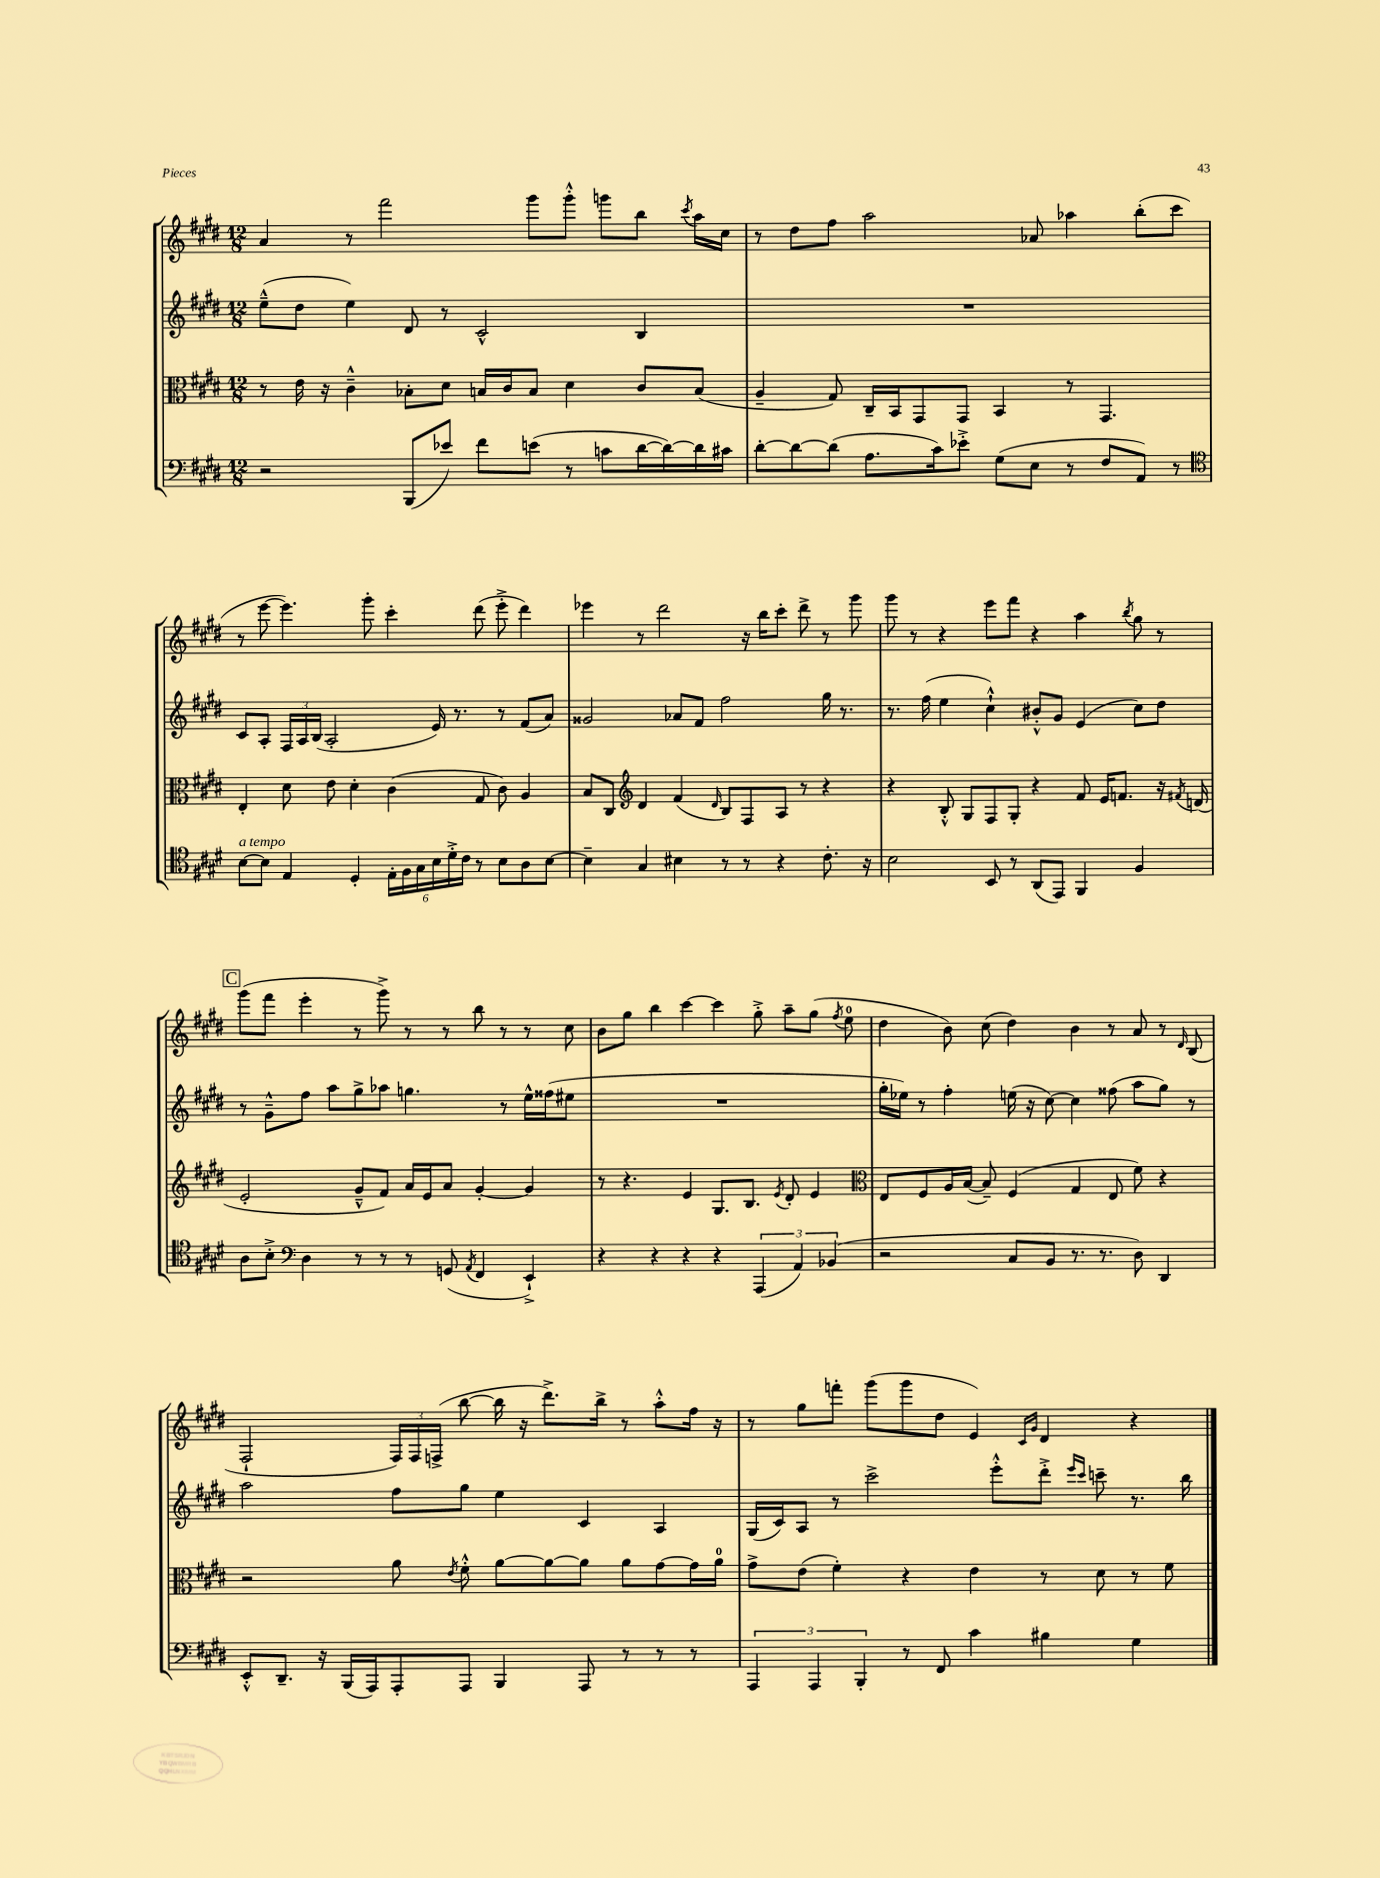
<<
\new StaffGroup <<
\new Staff = "s0" {
    \clef treble \key e \major \numericTimeSignature \time 12/8
    \autoBeamOff a'4 r8 fis'''2 gis'''8[ gis'''8]-.-^ g'''8[ b''8] \acciaccatura { cis'''8 } a''16[ cis''16] |
    r8 dis''8[ fis''8] a''2 aes'8 aes''4 b''8[-.( cis'''8] |
    r8 e'''8~ e'''4.) gis'''8-. cis'''4-. dis'''8( e'''8-.-> dis'''4) |
    ees'''4 r8 dis'''2 r16 b''16[ cis'''8]-. dis'''8-> r8 gis'''8 |
    gis'''8 r8 r4 e'''8[ fis'''8] r4 a''4 \acciaccatura { b''8 } gis''8 r8 |
    \mark \markup { \box "C" } gis'''8[( fis'''8] e'''4-. r8 gis'''8->) r8 r8 b''8 r8 r8 cis''8 |
    b'8[ gis''8] b''4 cis'''4~ cis'''4 gis''8-.-> a''8[-- gis''8]( \acciaccatura { fis''8 } e''8-0 |
    dis''4 b'8) cis''8( dis''4) b'4 r8 a'8 r8 \grace { dis'16 } b8( |
    fis2-! \tuplet 3/2 { fis16[) fis16 f16]->( } b''8~ b''16 r16 dis'''8.[->) b''16]-> r8 a''8[-.-^ fis''16] r16 |
    r8 gis''8[ f'''8]-. gis'''8[( gis'''8 dis''8] e'4) \grace { cis'16[ gis'16] } dis'4 r4 \bar "|." |
}
\new Staff = "s1" {
    \clef treble \key e \major \numericTimeSignature \time 12/8
    \autoBeamOff e''8[---^( dis''8] e''4) dis'8 r8 cis'2-^ b4 |
    R1. |
    cis'8[ a8]-. \tuplet 3/2 { fis16[ a16 b16]( } a2-. e'16) r8. r8 fis'8[( a'8]) |
    gisis'2 aes'8[ fis'8] fis''2 gis''16 r8. |
    r8. fis''16( e''4 cis''4-!-^) bis'8[-.-^ gis'8] e'4( cis''8[) dis''8] |
    \mark \markup { \box "C" } r8 gis'8[---^ fis''8] a''8[ gis''8-> aes''8] g''4. r8 e''16[-^ fisis''16( eis''8] |
    R1. |
    gis''16[-. ees''16]) r8 fis''4-. e''16( r16 cis''8~) cis''4 fisis''8( a''8[ gis''8]) r8 |
    a''2 fis''8[ gis''8] e''4 cis'4 a4 |
    gis16[( cis'16) a8] r8 cis'''2-> e'''8[-.-^ dis'''8]-.-> \grace { e'''16[ cis'''16] } c'''8-- r8. b''16 \bar "|." |
}
\new Staff = "s2" {
    \clef alto \key e \major \numericTimeSignature \time 12/8
    \autoBeamOff r8 e'16 r16 cis'4---^ bes8[-. dis'8] b16[ cis'16 b8] dis'4 cis'8[ b8]( |
    a4-- gis8) cis16[-- b,16 gis,8 gis,8] b,4 r8 gis,4. |
    e4-. dis'8 e'8 dis'4-. cis'4( gis8 cis'8) a4 |
    b8[ cis8] \clef treble dis'4 fis'4( \grace { dis'16 } b8[) fis8 a8] r8 r4 |
    r4 b8-.-^ gis8[ fis8 gis8]-. r4 fis'8 e'16[ f'8.] r16 \acciaccatura { fis'8 } d'16( |
    \mark \markup { \box "C" } e'2-. gis'8[---^ fis'8]) a'16[ e'16 a'8] gis'4~-. gis'4 |
    r8 r4. e'4 gis8.[ b8.] \acciaccatura { e'8 } dis'8-. e'4 |
    \clef alto e8[ fis8 a16 b16]~( b8--) fis4( gis4 e8 fis'8) r4 |
    r2 a'8 \acciaccatura { e'8 } fis'8-.-^ a'8[~ a'8~ a'8] a'8[ gis'8~ gis'16 a'16]-0 |
    gis'8[-> e'8]( fis'4-.) r4 e'4 r8 dis'8 r8 fis'8 \bar "|." |
}
\new Staff = "s3" {
    \clef bass \key e \major \numericTimeSignature \time 12/8
    \autoBeamOff r2 b,,8[( ees'8]) fis'8[ e'8]( r8 c'8[ dis'16~ dis'16~) dis'16 cis'16] |
    dis'8[~-. dis'8~ dis'8]( a8.[ cis'16) ees'8]-.-> gis8[( e8] r8 fis8[ a,8]) r8 |
    \clef tenor b8[~^\markup { \italic "a tempo" } b8] e4 dis4-. \tuplet 6/4 { e16[-. fis16 gis16 b16 dis'16-.-> cis'16] } r8 b8[ a8 b8]~ |
    b4-- gis4 bis4 r8 r8 r4 cis'8.-. r16 |
    b2 b,8 r8 a,8[( e,8]) fis,4 fis4 |
    \mark \markup { \box "C" } a8[ b8]-.-> \clef bass dis4 r8 r8 r8 g,8( \acciaccatura { a,8 } fis,4 e,4-!->) |
    r4 r4 r4 r4 \tuplet 3/2 { a,,4( a,4) bes,4( } |
    r2 cis8[ b,8] r8. r8. dis8) dis,4 |
    e,8[-.-^ dis,8.]-- r16 b,,16[( a,,16) a,,8-. a,,8] b,,4 a,,8 r8 r8 r8 |
    \tuplet 3/2 { a,,4 a,,4 b,,4-. } r8 fis,8 cis'4 bis4 gis4 \bar "|." |
}
>>
>>
\layout { \context { \Score \remove "Bar_number_engraver" } }
